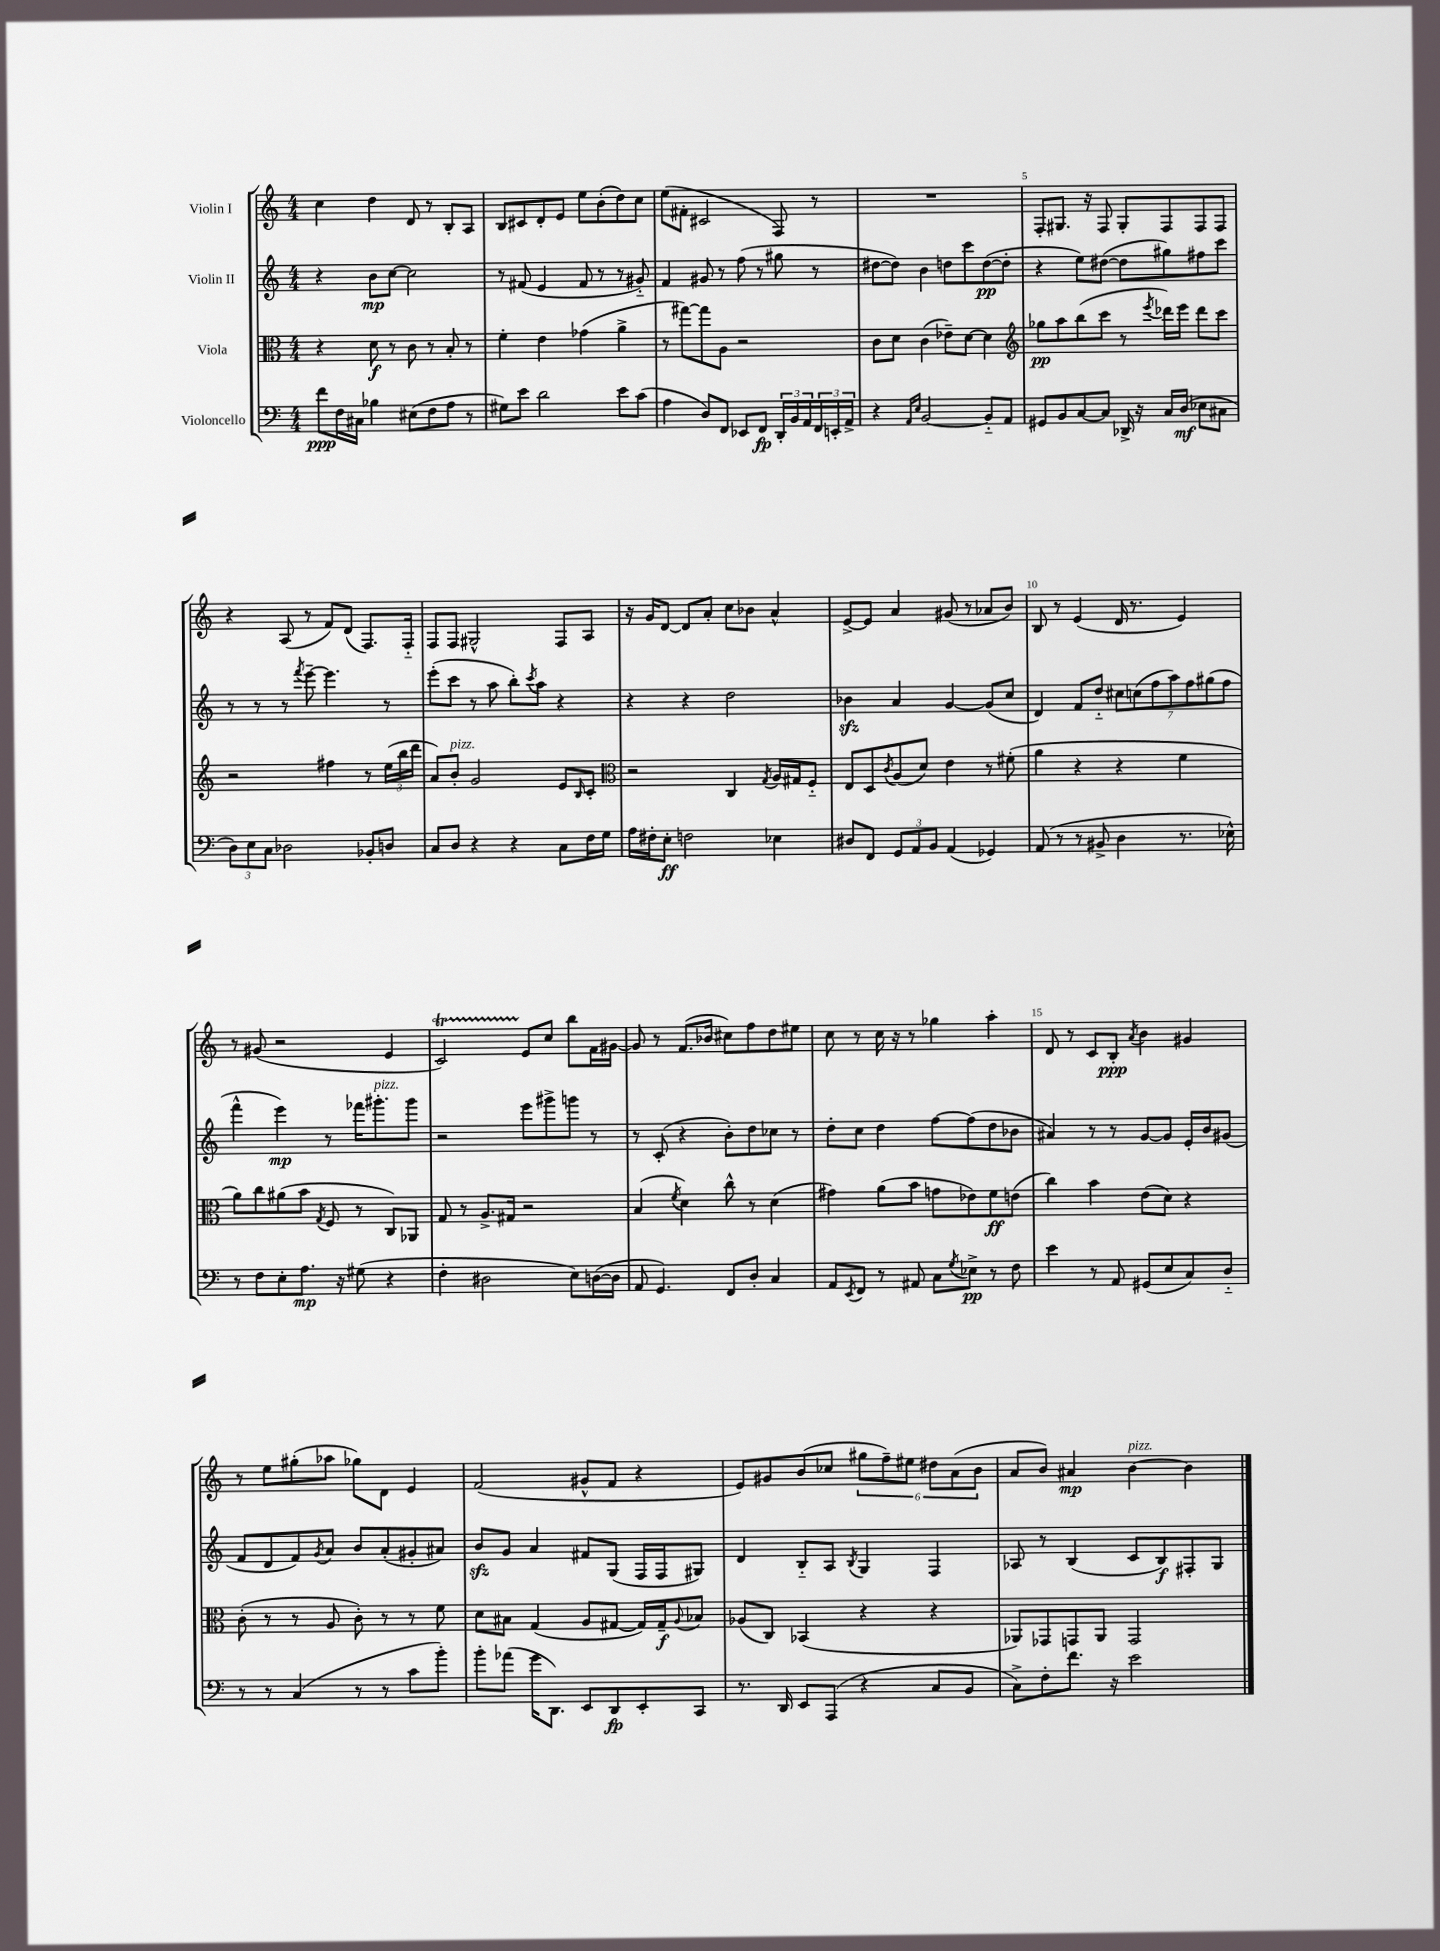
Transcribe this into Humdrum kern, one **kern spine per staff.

**kern	**kern	**kern	**kern
*staff4	*staff3	*staff2	*staff1
*clefF4	*clefC3	*clefG2	*clefG2
*k[]	*k[]	*k[]	*k[]
*M4/4	*M4/4	*M4/4	*M4/4
8f	4r	4r	4cc
16F	.	.	.
16C#	.	.	.
4B-	8d	8b	4dd
.	8r	[8cc	.
(8E#	8c	2cc]	8d
8F	8r	.	8r
8A	8B'	.	8B'
8r	8r	.	8A
=	=	=	=
8G#)	4f'	8r	8B
8e	.	(8f#	8c#
2d	4e	4e	8d'
.	.	.	8e
.	(4g-	8f#	8ee
.	.	8r	(8b'
8e	4a^	8r	8dd)
(8c	.	8g#'~)	8cc
=	=	=	=
4A	8r	4f	(8ee
.	[8gg#)	.	8f#'
8D)	8gg#]	8g#	2c#
8FF	8A	8r	.
8EE-	2r	(8ff	.
8FF	.	8r	.
24DD'	.	8gg#	8F)
24BB	.	.	.
24AA	.	.	.
24FF	.	8r	8r
24EE'	.	.	.
24AA^	.	.	.
=	=	=	=
4r	8c	[8dd#	1r
.	8d	8dd#])	.
16qqAA	.	.	.
16qqE	.	.	.
[2BB	(4c	4b	.
.	8e-~)	8dd	.
.	[8d	8ccc	.
8BB'~]	4d]	([8dd	.
8AA	.	8dd']	.
=	=	=	=
*	*clefG2	*	*
8GG#	8gg-	4r	8F'
8BB	8aa	.	8.G#
[8C	(8bb	8ee)	.
.	.	.	16r
8C]	8ccc	([8dd#	8F
16DD-^	8r	8dd#]	8G#'
16r	.	.	.
.	8qeee	.	.
16C	16ddd-)	8gg#)	8F
(16D	16eee	.	.
8E-	8ddd-	8ff#	8F
8C#	8ccc	8ccc	8F
=	=	=	=
12D)	2r	8r	4r
12E	.	.	.
.	.	8r	.
12C	.	.	.
2D-	.	8r	(8A
.	.	8qfff	.
.	.	[8eee~	8r
.	4ff#	4.eee]	8f)
.	.	.	(8d
8BB-'	8r	.	8.F)
8D	(24ee	8r	.
.	24bb	.	.
.	.	.	16F'~
.	24ddd	.	.
=	=	=	=
8C	8a)	(8eee'	8F
8D	8b'	8ccc	8F
4r	2g	8r	2G#^^
.	.	8aa	.
4r	.	8bb')	.
.	.	8qccc	.
.	.	8aa	.
8C	8e	4r	8F
.	16qqB	.	.
16F	8c'	.	8A
16G	.	.	.
=	=	=	=
*	*clefC3	*	*
16A	2r	4r	16r
16F#'	.	.	16g
8E'	.	.	[8d
2F	.	4r	8d]
.	.	.	8a'
.	4C	2dd	8cc
.	.	.	8b-
.	8qG	.	.
4E-	16A	.	4a^^
.	16G#	.	.
.	8F'~	.	.
=	=	=	=
8D#	8E	4b-	[8e^
8FF	8D	.	8e]
.	8qc	.	.
12GG	(8A	4a	4a
12AA	.	.	.
.	8d)	.	.
12BB	.	.	.
(4AA	4e	[4g	(8g#
.	.	.	8r
4GG-)	8r	(8g]	8a-
.	(8f#'	8cc	8b)
=	=	=	=
(8AA	4a	4d)	8B
8r	.	.	8r
8r	4r	8f	(4e
8BB#^	.	8dd'~	.
4D	4r	14cc#	16d
.	.	.	8.r
.	.	(14cc	.
.	.	14ff	.
.	.	14aa)	.
8.r	4f	.	4e)
.	.	14ff	.
.	.	(14gg#	.
.	.	14ff	.
16E-^^)	.	.	.
=	=	=	=
8r	8a)	4fff^^	8r
8F	8cc	.	(8g#
8E'	(8a#	4eee)	2r
8.A	8b	.	.
.	8qG	.	.
.	8F	8r	.
16r	.	.	.
(8G#	8r	16fff-	.
.	.	8.ggg#'	.
4r	8C)	.	4e
.	8AA-	8ggg#	.
=	=	=	=
4F'	8G	2r	2c)
.	8r	.	.
2D#	8.A^	.	.
.	16G#	.	.
.	2r	8eee	8e
.	.	8ggg#^	8cc
8E)	.	8ggg	8bb
([16D	.	8r	16f
16D]	.	.	[16g#
=	=	=	=
8AA	(4B	8r	8g#]
4.GG)	.	(8c'	8r
.	8qf	.	.
.	4d)	4r	(8.f
.	.	.	16b-
8FF	8cc^^	8b')	8cc#)
8D'	8r	8dd	8ff
4C	(4d	8cc-	8dd
.	.	8r	8ee#
=	=	=	=
8AA	4g#)	8dd'	8cc
8qEE	.	.	.
8FF	.	8cc	8r
8r	(8a	4dd	16cc
.	.	.	16r
8AA#	8b	.	8r
8C	8g	[8ff	4gg-
8qG	.	.	.
8E-^	8e-)	(8ff]	.
8r	8f	8dd	4aa'
8F	(8e	8b-	.
=	=	=	=
4e	4cc)	4a#)	8d
.	.	.	8r
8r	4b	8r	8c
8AA	.	8r	8B'
.	.	.	8qa
(8GG#	(8e	[8g	4b
8E	8d)	8g]	.
8C)	4r	16e'	4g#
.	.	16b	.
8D'~	.	(8g#	.
=	=	=	=
8r	(8c'	8f	8r
8r	8r	8d	8ee
(4C	8r	8f)	(8gg#'
.	.	8qg	.
.	8A	8a	8aa-
8r	8c')	8b	8gg-)
8r	8r	(8a'	8d
8c	8r	8g#'	4e
8b')	8f	8a#)	.
=	=	=	=
8b'	8d	8b	(2f
(8a-	8B#	8g	.
16g	(4G	4a	.
8.DD)	.	.	.
8EE	8A	8f#	8g#^^
8DD	[8G#	(8G	8f
8EE'	16G#])	16F	4r
.	16G#~	16F	.
.	8qqA	.	.
8CC	8B-	8G#)	.
=	=	=	=
8.r	(8A-	4d	8e)
.	8C)	.	8g#
16DD	.	.	.
8EE	(4BB-	8B'~	(8b
(8AAA	.	8A	8cc-
.	.	8qB	.
4r	4r	4G	12gg#
.	.	.	12ff~)
.	.	.	12ee#
8C	4r	4F	12dd#
.	.	.	(12a
8BB	.	.	.
.	.	.	12b
=	=	=	=
8C^)	8AA-)	8A-	8a
8F'	8GG-	8r	8b)
8.f	8GG	(4B	4a#
.	8AA-	.	.
16r	.	.	.
2e	2GG	8c	[4b
.	.	8B)	.
.	.	8F#'	4b]
.	.	8G	.
==	==	==	==
*-	*-	*-	*-
